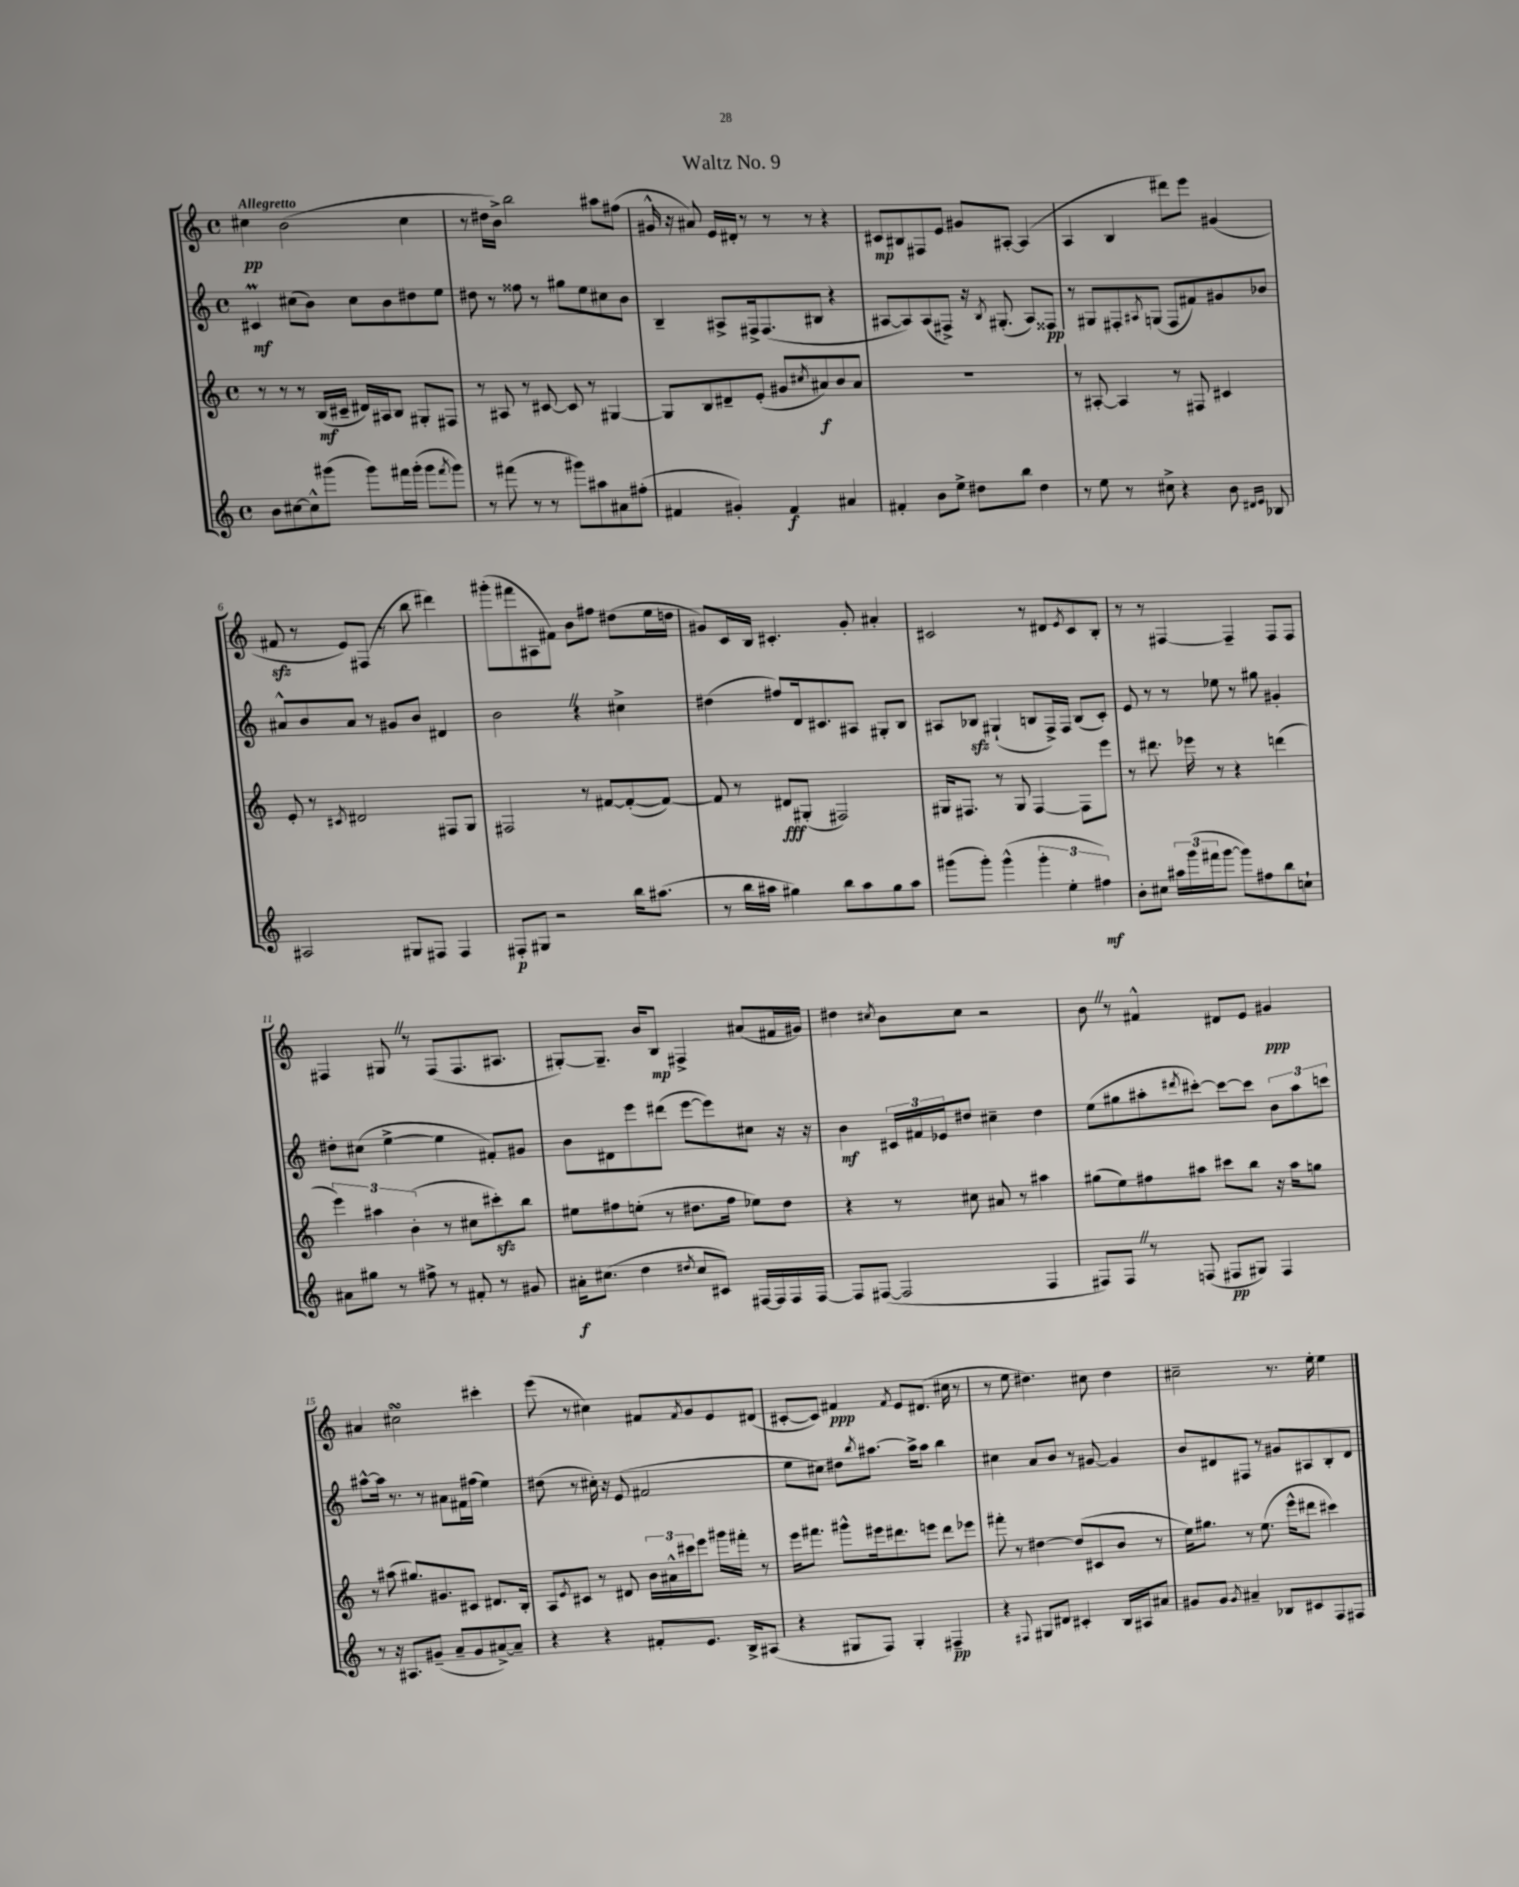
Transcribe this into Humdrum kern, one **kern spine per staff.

**kern	**dynam	**kern	**dynam	**kern	**dynam	**kern	**dynam
*part4	*part4	*part3	*part3	*part2	*part2	*part1	*part1
*staff4	*staff4	*staff3	*staff3	*staff2	*staff2	*staff1	*staff1
*clefG2	*	*clefG2	*	*clefG2	*	*clefG2	*
*k[]	*	*k[]	*	*k[]	*	*k[]	*
*M4/4	*	*M4/4	*	*M4/4	*	*M4/4	*
*met(c)	*	*met(c)	*	*met(c)	*	*met(c)	*
=1	=1	=1	=1	=1	=1	=1	=1
!	!	!	!	!	!	!LO:TX:a:B:t=Allegretto	!
8b\L	.	8r	.	4c#Xm/	mf	4cc#X\	pp
[8cc#X\	.	8r	.	.	.	.	.
8cc#^^\]	.	8r	.	(8cc#X\L	.	(2b\	.
(8ggg#X\J	.	(16B/LL	mf	8b\J)	.	.	.
.	.	16c#X~/JJ	.	.	.	.	.
8ggg#\L)	.	16d#X/LL)	.	8cc#\L	.	.	.
.	.	16A#X/J	.	.	.	.	.
16fff#X\L	.	8B/J	.	8b\	.	.	.
(16ggg#'\JJ	.	.	.	.	.	.	.
8ggg#\L	.	8G#X'/L	.	8dd#X\	.	4cc#\	.
8qfff#/	.	.	.	.	.	.	.
8ggg#\J)	.	8F#X/J	.	8ee\J	.	.	.
=2	=2	=2	=2	=2	=2	=2	=2
8r	.	8r	.	8dd#X\	.	8r	.
(8fff#X\	.	8A#X/	.	8r	.	16dd#X\LL	.
.	.	.	.	.	.	16b^\JJ)	.
8r	.	8r	.	8ff##X\	.	2bb\	.
8r	.	[8c#X/	.	8r	.	.	.
8ggg#X\L)	.	8c#/]	.	8gg#X\L	.	.	.
8aa#X\	.	8r	.	8ee\	.	.	.
8a#X\	.	[4G#X/	.	8cc#X\	.	8aa#X\L	.
(8ff#X'\J	.	.	.	8b\J	.	(8ff#X\J	.
=3	=3	=3	=3	=3	=3	=3	=3
4f#X/	.	8G#/L]	.	4B~/	.	16g#X^^/	.
.	.	.	.	.	.	16r	.
.	.	8B/	.	.	.	8a#X/)	.
4g#X'/)	.	8d#X~/	.	8A#X^/L	.	16e/LL	.
.	.	.	.	.	.	16d#X'/JJ	.
.	.	(8e'/J	.	16F#X^/k	.	8r	.
.	.	.	.	(8.F#/	.	.	.
4f#/	f	8g#X/L	.	.	.	8r	.
.	.	8qcc#X/	.	.	.	.	.
.	.	8a#X/)	f	8B#X/J	.	8r	.
4a#X/	.	8b/	.	4r	.	4r	.
.	.	8a#/J	.	.	.	.	.
=4	=4	=4	=4	=4	=4	=4	=4
4f#X'/	.	1r	.	[8A#X/L	.	8c#X/L	mp
.	.	.	.	8A#/])	.	8B#X/	.
8b\L	.	.	.	(8A#/	.	8F#X/	.
8ee^\J	.	.	.	8F#X^/J)	.	8e/J	.
8dd#X\L	.	.	.	16r	.	8g#X/L	.
.	.	.	.	8qB/	.	.	.
.	.	.	.	(8.G#X'/	.	.	.
8bb\J	.	.	.	.	.	[8A#X'/J	.
4dd#\	.	.	.	8A#/L)	.	(4A#/]	.
.	.	.	.	8F##X/J	pp	.	.
=5	=5	=5	=5	=5	=5	=5	=5
8r	.	8r	.	8r	.	4A/	.
8ee\	.	[8A#X'/	.	8G#X/L	.	.	.
8r	.	4A#/]	.	8F#X'/	.	4B/	.
.	.	.	.	8qA#X/	.	.	.
8cc#X^\	.	.	.	(8Gn/J	.	.	.
4r	.	8r	.	8F#/L	.	8ddd#X\L)	.
.	.	8F#X/	.	8f#X/)	.	8eee\J	.
8b\	.	4c#X/	.	8g#X/	.	(4g#X/	.
16qqd#X/LL	.	.	.	.	.	.	.
16qqe/JJ	.	.	.	.	.	.	.
8B-X/	.	.	.	8b-X/J	.	.	.
!!LO:LB:g=z
=6	=6	=6	=6	=6	=6	=6	=6
2A#X/	.	8e'/	.	8a#X^^/L	.	8f#Xzz/	.
.	.	8r	.	8b/	.	8r	.
.	.	8qc#X/	.	.	.	.	.
.	.	2d#X/	.	8a#/J	.	8e/L)	.
.	.	.	.	8r	.	(8F#X/J	.
8G#X/L	.	.	.	8g#X/L	.	8r	.
8F#X/J	.	.	.	8b/J	.	8bb\	.
4F#/	.	8F#X/L	.	4d#X/	.	4ddd#X\)	.
.	.	8G/J	.	.	.	.	.
=7	=7	=7	=7	=7	=7	=7	=7
8F#X'/L	p	2F#X/	.	2bZ\	.	(8ggg#X'\L	.
8G#X/J	.	.	.	.	.	8fff#X\	.
2r	.	.	.	.	.	8A#X\	.
.	.	.	.	.	.	8f#X\J)	.
.	.	8r	.	4r	.	8b\L	.
.	.	[8f#X/L	.	.	.	8ff#X\J	.
16bb\KL	.	(8f#'/_	.	4cc#X^\	.	(8dd#X\L	.
(8.aa#X\J	.	.	.	.	.	.	.
.	.	8f#/J_)	.	.	.	16ee\L	.
.	.	.	.	.	.	16ddn\JJ	.
=8	=8	=8	=8	=8	=8	=8	=8
8r	.	8f#/]	.	(4dd#X\	.	8g#X/L)	.
16bb\LL	.	8r	.	.	.	16c/L	.
16aa#X\JJ	.	.	.	.	.	16B/JJ	.
4gg#X\)	.	8d#X/L	fff	8ff#X/L)	.	4.c#X'/	.
.	.	(8G#X'/J	.	16d/k	.	.	.
.	.	.	.	8.c#X/	.	.	.
8bb\L	.	2F#X/)	.	.	.	.	.
8aa#\	.	.	.	8A#X/J	.	8g#'/	.
8gg#\	.	.	.	8G#X'/L	.	4a#X'/	.
8aa#\J	.	.	.	8B/J	.	.	.
=9	=9	=9	=9	=9	=9	=9	=9
(8ggg#X\L	.	16G#X/KL	.	8A#X/L	.	2c#X/	.
.	.	8.F#X/J	.	.	.	.	.
8ggg#'\J)	.	.	.	8B-Xzz/J	.	.	.
(4ggg#^^\	.	8r	.	(4G#X`/	.	.	.
.	.	8G#/	.	.	.	.	.
6ggg#'\	.	[4F#/	.	8Bn/L	.	8r	.
.	.	.	.	16F^/L)	.	8d#X/L	.
6ee'\	.	.	.	.	.	.	.
.	.	.	.	16F/JJ	.	.	.
.	.	.	.	.	.	8qe/	.
.	.	8F#\L]	.	(8B/L	.	8c#/	.
6ff#X\)	mf	.	.	.	.	.	.
.	.	8eee\J	.	8c'/J)	.	8B'/J	.
=10	=10	=10	=10	=10	=10	=10	=10
8b'\L	.	8r	.	8e/	.	8r	.
8cc#X\J	.	8.ddd#X\	.	8r	.	8r	.
24aa#X\LL	.	.	.	8r	.	[4F#X/	.
(24ggg\	.	.	.	.	.	.	.
.	.	16eee-X\	.	.	.	.	.
24fff#X\J	.	.	.	.	.	.	.
[8ggg\J	.	8r	.	8ee-X\	.	.	.
8ggg\L])	.	4r	.	8r	.	4F#~/]	.
8ff#X\	.	.	.	8gg#X\	.	.	.
8bb\	.	(4dddn\	.	4g#X'/	.	8F#/L	.
8ccn`\J	.	.	.	.	.	8F#/J	.
!!LO:LB:g=z
=11	=11	=11	=11	=11	=11	=11	=11
8a#X\L	.	6eee\)	.	8dd#X'\L	.	4F#X/	.
8gg#X\J	.	.	.	(8cc#X\J	.	.	.
.	.	6aa#X\	.	.	.	.	.
8r	.	.	.	[4ee^\	.	8G#XZ/	.
.	.	(6b'\	.	.	.	.	.
8ff#X^\	.	.	.	.	.	8r	.
8r	.	8r	.	4ee\]	.	(8F#/L	.
8f#X'/	.	8cc#X\L	.	.	.	8.F#/	.
8r	.	8ccc#Xzz'\)	.	8f#X'/L)	.	.	.
.	.	.	.	.	.	8.A#X/J	.
8g#X/	.	8bb\J	.	8g#X/J	.	.	.
=12	=12	=12	=12	=12	=12	=12	=12
16a#X'\KL	f	8ee#X\L	.	8b\L	.	[8G#X'/L)	.
(8.cc#X\J	.	.	.	.	.	.	.
.	.	8ff#X\	.	8d#X\	.	8.G#~/J]	.
4dd\	.	(8een'\J	.	8eee\	.	.	.
.	.	.	.	.	.	16b/KL	.
.	.	8r	.	(8ddd#X\J	.	8B/J	mp
8qdd#X/	.	.	.	.	.	.	.
8cc#/L	.	8.dd#X\L	.	[8eee\L	.	4F#X^/	.
8c#X/J)	.	.	.	8eee\])	.	.	.
.	.	16ff#\Jk	.	.	.	.	.
[16F#X/LL	.	8ee-X\L)	.	8cc#X\J	.	(8a#X/L	.
16F#/]	.	.	.	.	.	.	.
16F#/	.	8dd#\J	.	16r	.	16f#X/L	.
[16F#/JJ	.	.	.	16r	.	16g#X/JJ)	.
=13	=13	=13	=13	=13	=13	=13	=13
8F#/L]	.	4r	.	4b\	mf	4dd#X\	.
([8F#X/J	.	.	.	.	.	.	.
.	.	.	.	.	.	8qcc#X/	.
2F#/]	.	8r	.	24c#X/LL	.	8b\L	.
.	.	.	.	24f#X/	.	.	.
.	.	.	.	24e-X/J	.	.	.
.	.	8cc#X\	.	8dd#X/J	.	8cc#\J	.
.	.	8a#X/	.	4cc#X~\	.	2r	.
.	.	8r	.	.	.	.	.
4F#/	.	4aa#X\	.	4dd#\	.	.	.
=14	=14	=14	=14	=14	=14	=14	=14
8F#X/L)	.	(8gg#X\L	.	(8ee\L	.	8bZ\	.
8F#Z/J	.	8ee\)	.	8gg#X\	.	8r	.
8r	.	8ff#X\	.	8aa#X'\	.	4f#X^^/	.
.	.	.	.	8qddd#X/	.	.	.
(8Fn/	.	8aa#X\J	.	[8ccc#X'\J)	.	.	.
8F#X/L	pp	8ccc#X\L	.	8ccc#\L_	.	8d#X/L	.
8G#X/J)	.	8bb\J	.	8ccc#\J]	.	8e/J	.
4F#/	.	16r	.	12b\L	.	4g#X/	ppp
.	.	16aa#\KL	.	.	.	.	.
.	.	.	.	12aa#\	.	.	.
.	.	8ggn\J	.	.	.	.	.
.	.	.	.	12cccn\J	.	.	.
!!LO:LB:g=z
=15	=15	=15	=15	=15	=15	=15	=15
8r	.	8r	.	[8aa#X^^\L	.	4a#X/	.
16r	.	(8aa#X\	.	16aa#\Jk]	.	.	.
8.A#X/L	.	.	.	8.r	.	.	.
.	.	8.gg#X/L)	.	.	.	2cc#XsSsS\	.
(8g#X~/J	.	.	.	8r	.	.	.
.	.	8.g#X/	.	.	.	.	.
8a~/L	.	.	.	8a#X\L	.	.	.
8g#/	.	8c#X/J	.	16f#X\L	.	.	.
.	.	.	.	(16ff#X\JJ	.	.	.
[8a#X^/)	.	8.d#X/L	.	4ee\)	.	4ccc#X'\	.
8a#~/J]	.	.	.	.	.	.	.
.	.	16B'/Jk	.	.	.	.	.
=16	=16	=16	=16	=16	=16	=16	=16
4r	.	8A/L	.	(8dd#X\	.	(8eee\	.
.	.	8qe/	.	.	.	.	.
.	.	8c#X/J	.	8r	.	8r	.
4r	.	8r	.	16cc#X'\)	.	4cc#X\)	.
.	.	.	.	16r	.	.	.
.	.	8d#X/	.	(8e/	.	.	.
8f#X'/L	.	24b\LL	.	2f#X/	.	8f#X/L	.
.	.	24a#X^^\	.	.	.	.	.
.	.	24ccc#X\J	.	.	.	.	.
.	.	.	.	.	.	8qf#/	.
8.e/J	.	8eee\J	.	.	.	8g/	.
.	.	16ggg#X\LL	.	.	.	8e/	.
16B^/KL	.	16fff#X'\JJ	.	.	.	.	.
(8A#X/J	.	8r	.	.	.	(8d#X/J	.
=17	=17	=17	=17	=17	=17	=17	=17
4r	.	16eee\KL	.	8ee\L	.	[8c#X'/L	.
.	.	8.fff#X\J	.	.	.	.	.
.	.	.	.	8cc#X\J)	.	8c#/J])	.
8G#X/L	.	8ggg#X^^\L	.	8dd#X\L	.	4f#X/	ppp
.	.	.	.	8qbb/	.	.	.
8F/J)	.	16eee#X\k	.	[8.aa#X\J	.	.	.
.	.	8.ddd#X\	.	.	.	.	.
.	.	.	.	.	.	8qf#/	.
4G#'/	.	.	.	.	.	8e/L	.
.	.	.	.	16aa#^\KL]	.	.	.
.	.	8eeen\J	.	8aa#\J	.	(8.d#X/J	.
4F#X~/	pp	8ddd#\L	.	4bb\	.	.	.
.	.	.	.	.	.	16cc#X\	.
.	.	8eee-X\J	.	.	.	8r	.
=18	=18	=18	=18	=18	=18	=18	=18
4r	.	8fff#X'\	.	4cc#X\	.	8r	.
.	.	8r	.	.	.	8ee\	.
8qqF#X/	.	.	.	.	.	.	.
8G#X/L	.	[4dd#X\	.	8a/L	.	4.dd#X\)	.
8d#X/J	.	.	.	8b/J	.	.	.
4c#X'/	.	(8dd#/L]	.	8r	.	.	.
.	.	8c#X/	.	[8g#X/	.	8cc#X\	.
16B/LL	.	8b/J	.	4g#/]	.	4dd#\	.
16A#X/J	.	.	.	.	.	.	.
8a#X/J	.	8r	.	.	.	.	.
=19	=19	=19	=19	=19	=19	=19	=19
8g#X/L	.	16ee\KL)	.	8b/L	.	2cc#X~\	.
.	.	8.gg#X\J	.	.	.	.	.
8g#/J	.	.	.	8d#X/	.	.	.
8qg#/	.	.	.	.	.	.	.
4a#X~/	.	8r	.	8F#X/J	.	.	.
.	.	(8.ee\	.	8r	.	.	.
8B-X/L	.	.	.	8g#X/L	.	8.r	.
.	.	16eee^^\KL	.	.	.	.	.
8c#X/	.	8ddd#X\J	.	8A#X/	.	.	.
.	.	.	.	.	.	16ee'\	.
8F/	.	4ccc#X\)	.	8B'/	.	4ee\	.
8F#X/J	.	.	.	8d#/J	.	.	.
==	==	==	==	==	==	==	==
*-	*-	*-	*-	*-	*-	*-	*-
